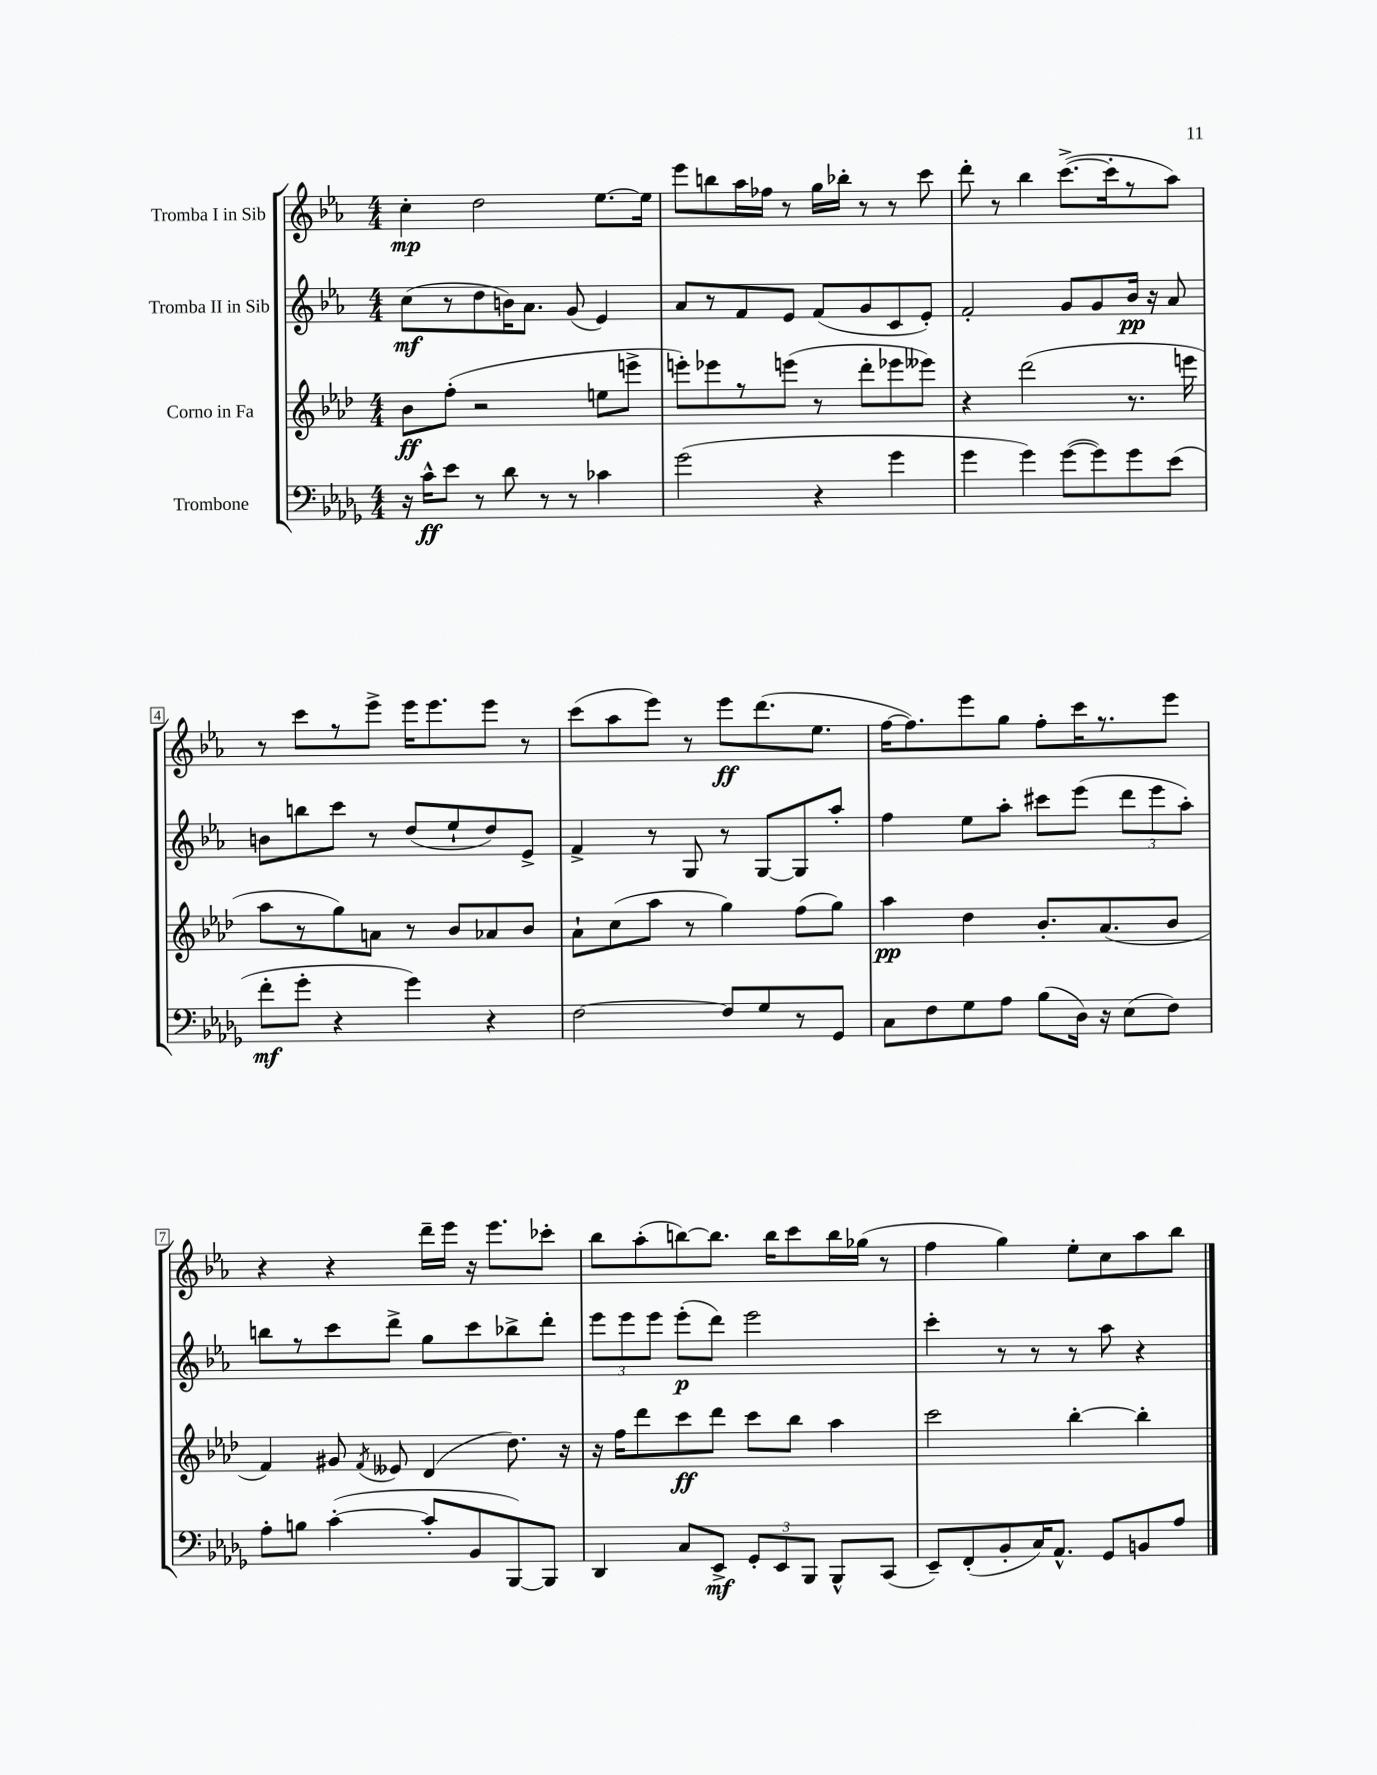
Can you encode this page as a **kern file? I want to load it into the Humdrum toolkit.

**kern	**kern	**kern	**kern
*staff4	*staff3	*staff2	*staff1
*clefF4	*clefG2	*clefG2	*clefG2
*k[b-e-a-d-g-]	*k[b-e-a-d-]	*k[b-e-a-]	*k[b-e-a-]
*M4/4	*M4/4	*M4/4	*M4/4
16r	8b-	(8cc	4cc'
16c^^	.	.	.
8e-	(8ff'	8r	.
8r	2r	8dd	2dd
8d-	.	16b)	.
.	.	8.a-	.
8r	.	.	.
8r	.	(8g	.
4c-	8ee	4e-)	[8.ee-
.	8eee^	.	.
.	.	.	16ee-]
=	=	=	=
(2g-	8eee')	8a-	8eee-
.	8eee-	8r	8bb
.	8r	8f	16aa-
.	.	.	16ff-
.	(8eee	8e-	8r
4r	8r	(8f	16gg
.	.	.	16bb-'
.	8ddd-'	8g	8r
4g-	8eee-	8c	8r
.	8eee--)	8e-')	8ccc
=	=	=	=
4g-	4r	2f'	8ddd'
.	.	.	8r
4g-)	(2ddd-	.	4bb-
([8g-	.	8g	([8.ccc^
8g-])	.	8g	.
.	.	.	16ccc']
8g-	8.r	16b-	8r
.	.	16r	.
(8e-	.	8a-	8aa-)
.	16eee	.	.
=	=	=	=
8f'	8aa-	8b	8r
8g-'	8r	8bb	8ccc
4r	8gg)	8ccc	8r
.	8a	8r	8eee-^
4g-)	8r	(8dd	16eee-
.	.	.	8.eee-
.	8b-	8ee-`	.
4r	8a-	8dd)	8eee-
.	8b-	8e-^	8r
=	=	=	=
[2F	8a-`	4f^	(8ccc
.	(8cc	.	8aa-
.	8aa-	8r	8eee-)
.	8r	8G	8r
8F]	4gg)	8r	8eee-
8G-	.	[8G	(8.ddd
8r	(8ff	8G]	.
.	.	.	8.ee-
8GG-	8gg)	8aa-'	.
=	=	=	=
8C	4aa-	4ff	[16ff
.	.	.	8.ff])
8F	.	.	.
8G-	4dd-	8ee-	8eee-
8A-	.	8aa-'	8gg
(8B-	8.b-'	8ccc#	8ff'
16D-)	.	(8eee-	16ccc
16r	(8.a-	.	8.r
(8E-	.	12ddd	.
.	.	12eee-	.
8F)	8b-	.	8eee-
.	.	12aa-')	.
=	=	=	=
8A-'	4f)	8bb	4r
8B	.	8r	.
([4c'	8g#	8ccc	4r
.	8qf	.	.
.	8e--	8ddd^	.
8c']	(4d-	8gg	16ddd~
.	.	.	16eee-
8BB-	.	8ccc	16r
.	.	.	8.eee-
[8BBB-)	8.dd-)	8bb-^	.
8BBB-]	.	8ddd'	8ccc-'
.	16r	.	.
=	=	=	=
4DD-	16r	12eee-	8bb-
.	16ff	.	.
.	.	12eee-	.
.	8ddd-	.	(8aa-'
.	.	12eee-	.
8C	8ccc	(8eee-'	[8bb)
8EE-^	8ddd-	8ddd)	8.bb]
12GG-'	8ccc	2eee-	.
.	.	.	16bb
12EE-	.	.	.
.	8bb-	.	8ccc
12BBB-	.	.	.
8BBB-^^	4aa-	.	16bb
.	.	.	(16gg-
(8CC	.	.	8r
=	=	=	=
8EE-~)	2ccc	4ccc'	4ff
(8FF'	.	.	.
8BB-'	.	8r	4gg)
16C)	.	8r	.
8.AA-^^	.	.	.
.	[4bb-'	8r	8ee-'
8GG-	.	8aa-	8cc
8BB	4bb-']	4r	8aa-
8A-	.	.	8bb-
==	==	==	==
*-	*-	*-	*-
